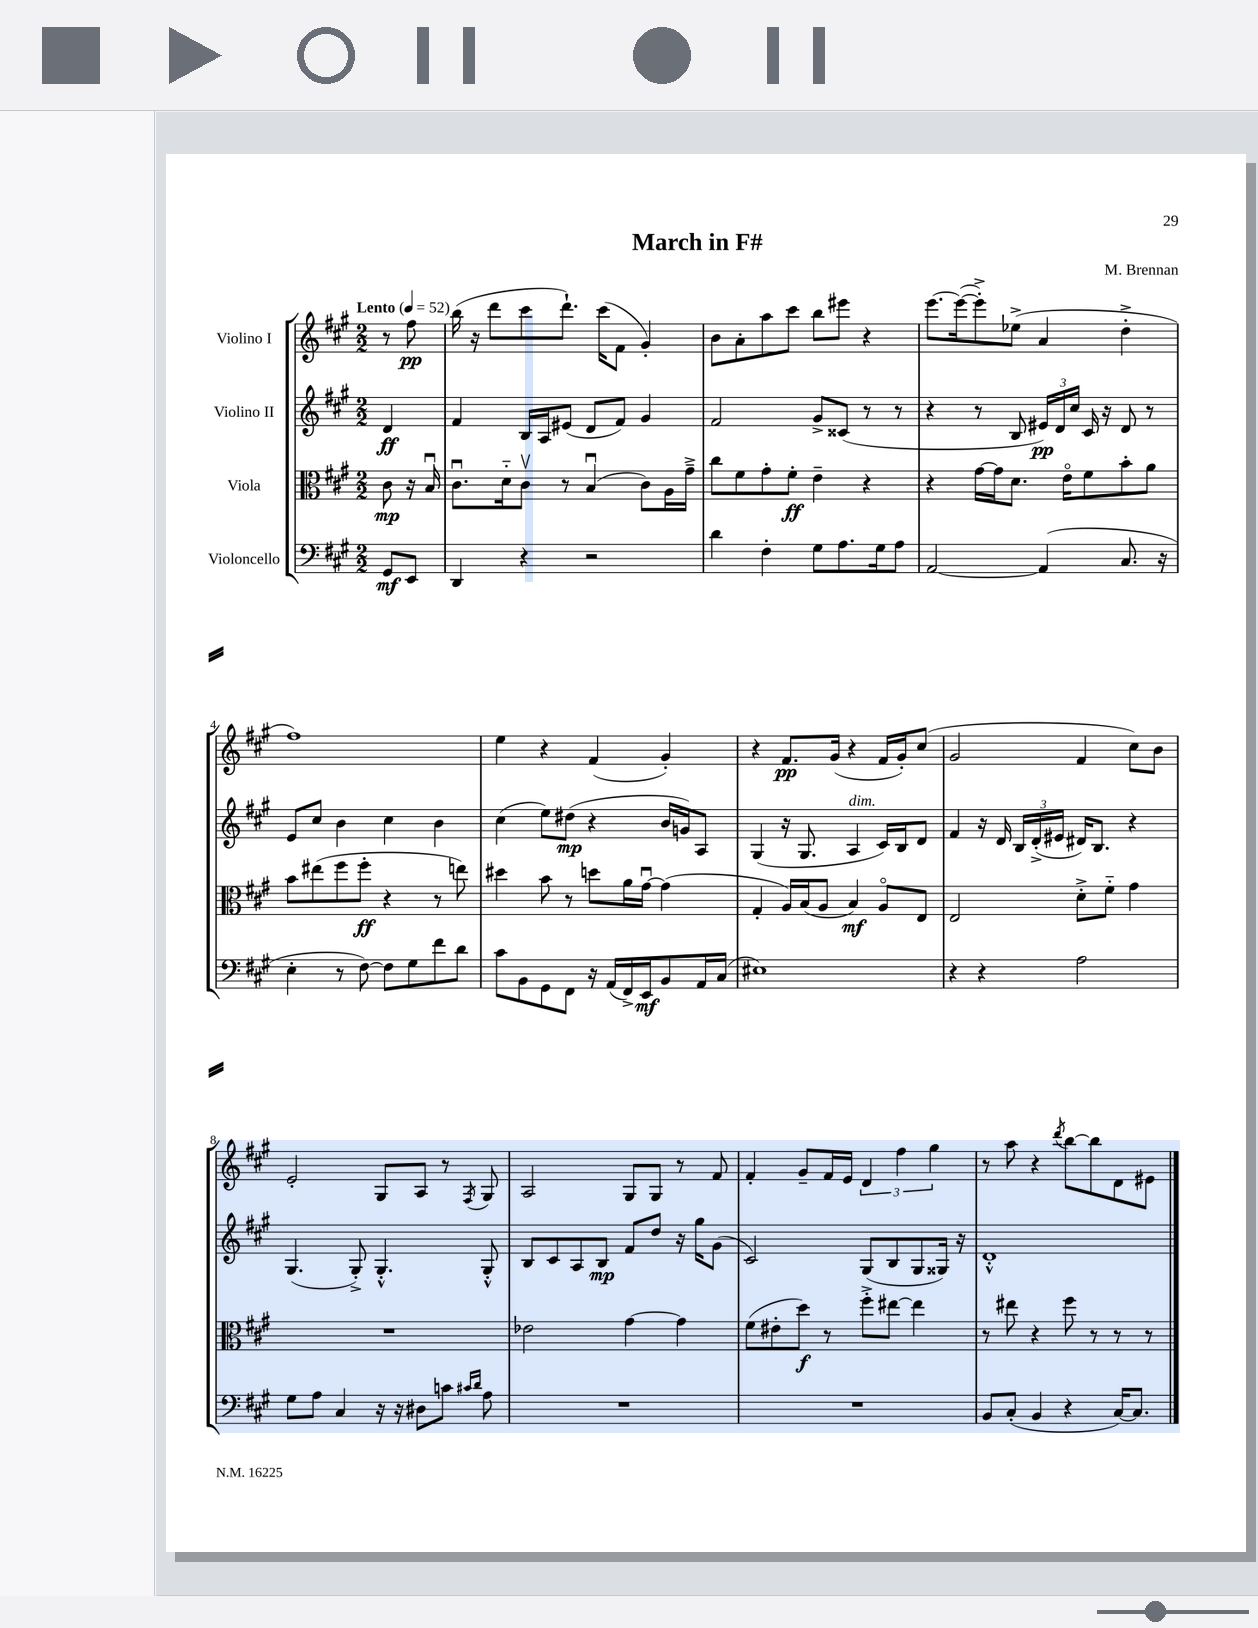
\header { title = "March in F#" composer = "M. Brennan" }
<<
\new StaffGroup <<
\new Staff = "s0" \with { instrumentName = "Violino I" } {
    \clef treble \key a \major \numericTimeSignature \time 2/2 \partial 4 \tempo "Lento" 4 = 52
    \autoBeamOff r8 fis''8\pp |
    b''16( r16 d'''8[ cis'''8 d'''8.]-!) cis'''16[( fis'8] gis'4-.) |
    b'8[ a'8-. a''8 cis'''8] b''8[ eis'''8] r4 |
    e'''8.[~ e'''16~( e'''8-.->) ees''8]->( a'4 d''4-.-> |
    fis''1) |
    e''4 r4 fis'4( gis'4-.) |
    r4 fis'8.[\pp gis'16]( r4 fis'16[ gis'16-.) cis''8]( |
    gis'2 fis'4 cis''8[) b'8] |
    e'2-. gis8[ a8] r8 \acciaccatura { fis8 } gis8 |
    a2 gis8[ gis8] r8 fis'8 |
    fis'4-. gis'8[-- fis'16 e'16] \tuplet 3/2 { d'4 fis''4 gis''4 } |
    r8 a''8 r4 \acciaccatura { d'''8 } b''8[~ b''8 d'8 eis'8] \bar "|." |
}
\new Staff = "s1" \with { instrumentName = "Violino II" } {
    \clef treble \key a \major \numericTimeSignature \time 2/2 \partial 4
    \autoBeamOff d'4\ff |
    fis'4 b16[ a16 eis'8]( d'8[ fis'8]) gis'4 |
    fis'2 gis'8[-> cisis'8]( r8 r8 |
    r4 r8 b8 \tuplet 3/2 { eis'16[\pp) d'16 cis''16] } cis'16 r16 d'8 r8 |
    e'8[ cis''8] b'4 cis''4 b'4 |
    cis''4( e''8[) dis''8]\mp( r4 b'16[ g'16) a8] |
    gis4( r16 gis8. a4^\markup { \italic "dim." } cis'16[) b16 d'8] |
    fis'4 r16 d'16 \tuplet 3/2 { b16[ d'16-.->( eis'16] } dis'16[) b8.] r4 |
    gis4.( gis8-.->) gis4.-.-^ gis8-.-^ |
    b8[ cis'8 a8 b8]\mp fis'8[ d''8] r16 gis''16[ gis'8]( |
    cis'2) gis8[( b8 gis8 gisis16]) r16 |
    d'1-.-^ \bar "|." |
}
\new Staff = "s2" \with { instrumentName = "Viola" } {
    \clef alto \key a \major \numericTimeSignature \time 2/2 \partial 4
    \autoBeamOff cis'8\mp r16 b16\downbow |
    cis'8.[\downbow d'16-_ cis'8]\upbow r8 b4\downbow( cis'8[) a16 gis'16]---> |
    cis''8[ fis'8 gis'8-. fis'8]-.\ff e'4-- r4 |
    r4 gis'16[~ gis'16 d'8.] e'16[\flageolet fis'8 b'8-. a'8] |
    b'8[ eis''8( fis''8 fis''8]-.\ff r4 r8 e''8) |
    dis''4 b'8 r8 d''8[ a'16 gis'16]~\downbow gis'4( |
    gis4-. a16[) b16( a8] b4\mf) a8[\flageolet e8] |
    e2 d'8[-.-> fis'8]-_ gis'4 |
    R1 |
    ees'2 gis'4~ gis'4 |
    fis'8[( eis'8-. d''8]\f) r8 fis''8[-.-> eis''8]~ eis''4 |
    r8 eis''8 r4 fis''8 r8 r8 r8 \bar "|." |
}
\new Staff = "s3" \with { instrumentName = "Violoncello" } {
    \clef bass \key a \major \numericTimeSignature \time 2/2 \partial 4
    \autoBeamOff gis,8[\mf e,8] |
    d,4 r4 r2 |
    d'4 fis4-. gis8[ a8. gis16 a8] |
    a,2~ a,4( cis8. r16 |
    e4-. r8 fis8~) fis8[ gis8 fis'8 d'8] |
    cis'8[ b,8 gis,8 fis,8] r16 a,16[( fis,16->) e,16\mf b,8 a,16 cis16]( |
    eis1) |
    r4 r4 a2 |
    gis8[ a8] cis4 r16 r16 dis8[ c'8] \grace { cis'16[ d'16] } a8 |
    R1 |
    R1 |
    b,8[ cis8]-.( b,4 r4 cis16[~) cis8.] \bar "|." |
}
>>
>>
